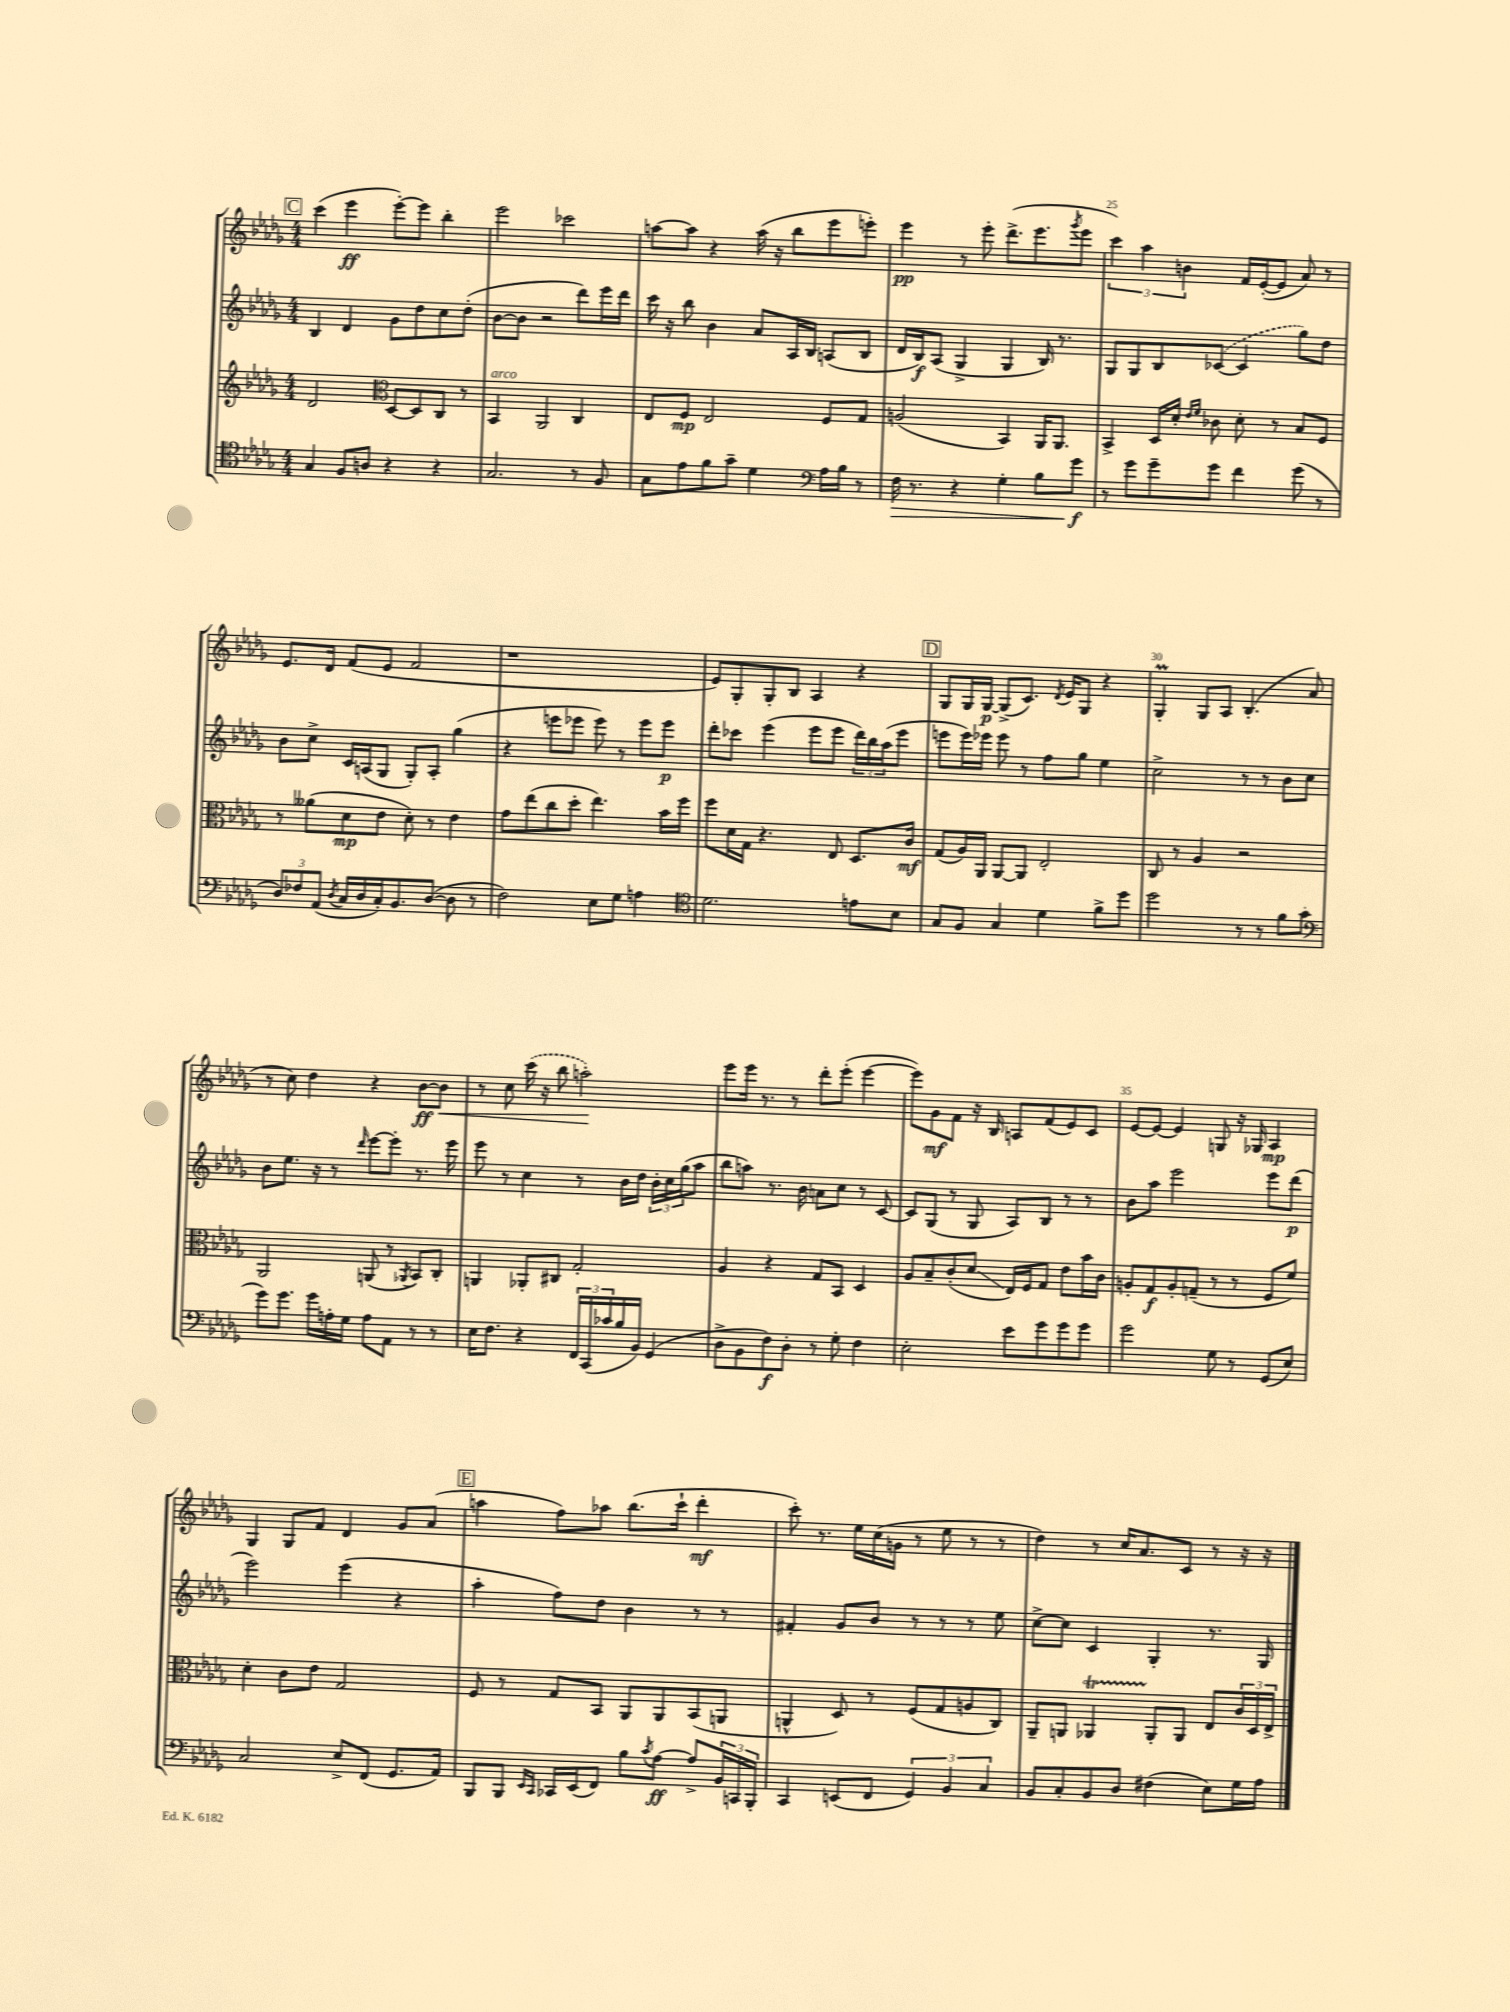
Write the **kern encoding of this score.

**kern	**kern	**kern	**kern
*staff4	*staff3	*staff2	*staff1
*clefC4	*clefG2	*clefG2	*clefG2
*k[b-e-a-d-g-]	*k[b-e-a-d-g-]	*k[b-e-a-d-g-]	*k[b-e-a-d-g-]
*M4/4	*M4/4	*M4/4	*M4/4
4G-/	2d-/	4B-/	(4ccc\
8F/L	.	4d-/	4eee-\
8A/J	.	.	.
*	*clefC3	*	*
4r	[8D-/L	8g-\L	[8eee-'\L)
.	8D-/]	8dd-\	8eee-\]J
4r	8C/J	8cc\	4bb-'\
.	8r	(8dd-'\J	.
=	=	=	=
2.G-/	4BB-/	[8b-\L	2eee-\
.	.	8b-\]J	.
.	2AA-/	2r	.
.	.	.	2ccc-\
8r	4C/	8ddd-\L)	.
8F/	.	16eee-\L	.
.	.	16ddd-\JJ	.
=	=	=	=
8G-\L	8E-/L	16ccc\	[8aa\L
.	.	16r	.
8e-\	8F/J	8bb-\	8aa\]J
8f\	2E-/	4b-\	4r
8g-~\J	.	.	.
4d-\	.	8a-/L	(16aa\
.	.	.	16r
.	.	16A-/L	8bb-\L
.	.	16B-/JJ	.
*clefF4	*	*	*
16A-\LL	8F/L	(8A/L	8eee-\
16B-\JJ	.	.	.
8r	8G-/J	8B-/J	8eee'\J)
=	=	=	=
16F\	(2A/	16d-/LL	4eee-\
8.r	.	16B-/J)	.
.	.	(8A-/J	.
4r	.	4G-^/	8r
.	.	.	8eee-'\
4G-'\	4BB-/)	4G-/	(8.ddd-^\L
.	.	.	8.eee-\
8B-\L	16AA-/LK	16B-/)	.
.	8.AA-/J	8.r	.
.	.	.	8qggg-/
8g-\J	.	.	8eee-\J
=	=	=	=
8r	4BB-^/	8G-/L	6ccc\)
8g-\L	.	8G-/	.
.	.	.	6aa-\
8g-~\	16D-/LL	8B-/	.
.	16d-'/JJ	.	.
.	.	.	6b\
.	16qqe-/LL	.	.
.	16qqf/JJ	.	.
8g-\J	8c-\	([8c-/J	.
4f\	8d-'\	4c-/]	16f/LL
.	.	.	([16e-'/J
.	8r	.	8e-/]J
(8g-\	8B-/L	8gg-\L)	8a-/)
8r	8F/J	8dd-\J	8r
=	=	=	=
12D-/L)	8r	8b-\L	8.e-/L
12F-/	.	.	.
.	(8a--\L	8cc^\J	.
(12AA-/J	.	.	.
.	.	.	16d-/Jk
8qD-/	.	.	.
16C/LL	8d-\	16c/LL	(8f/L
16D-/	.	(16A/J	.
16C'/J)	8e-\J	8G-/J	8e-/J
8.BB-/	.	.	.
.	8d-'\)	8G-'/L)	2f/
([8D-/J	8r	8A'/J	.
8D-\]	4e-\	(4gg-\	.
8r	.	.	.
=	=	=	=
2F\)	8g-\L	4r	1r
.	(8ee-\	.	.
.	8cc\	8eee\L	.
.	8dd-'\J	8eee-\J	.
8E-\L	4.ee-\)	8eee-\)	.
8G-\J	.	8r	.
4A\	.	8eee-\L	.
.	16b-\LL	8eee-\J	.
.	16ff\JJ	.	.
=	=	=	=
*clefC4	*	*	*
2.d-\	8ff\L	8ddd-'\L	8e-/L)
.	16d-\L	8ccc-\J	8G-'/
.	16G-\JJ	.	.
.	4.r	(4eee-\	8G-'/
.	.	.	8B-/J
.	.	8eee-\L	4A-/
.	8E-/	8eee-\J	.
8e\L	8.D-/L	24ddd-\LL)	4r
.	.	24bb-\	.
.	.	(24aa-\J	.
8B-\J	.	8eee-\J	.
.	16c/Jk	.	.
=	=	=	=
8G-/L	(8G-/L	8eee\L	8G-/L
8F/J	16A-/L)	16eee\L)	16G-/L
.	16AA-/JJ	16eee-\JJ	[16G-/JJ
4G-/	[8AA-/L	8eee-\	(8G-^/]L
.	8AA-/]J	8r	8.c/J)
4d-\	2E-'/	8ff\L	.
.	.	.	8qd-/
.	.	.	16e-/LK
.	.	8gg-\J	8G-/J
8f^\L	.	4ee-\	4r
8dd-\J	.	.	.
=	=	=	=
2dd-\	8C/	2cc^\	4G-'/
.	8r	.	.
.	4A-/	.	8G-/L
.	.	.	8A-/J
8r	2r	8r	(4.B-'/
8r	.	8r	.
8f\L	.	8b-\L	.
(8g-\J	.	8cc\J	8a-/
=	=	=	=
*clefF4	*	*	*
8g-\L)	2AA-/	8b-\L	8r
8.g-\J	.	8.ee-\J	8cc\)
.	.	.	4dd-\
16g-\LL	.	16r	.
16A'\	.	8r	.
16G-\JJ	.	.	.
.	.	16qqddd-/	.
8A\L	(8AA/	[8eee-\L	4r
8AA-\J	8r	8eee-'\]J	.
.	8qAA-/	.	.
8r	8BB-/L)	8.r	[8b-\L
8r	8C'/J	.	8b-\]J
.	.	16eee-\	.
=	=	=	=
16E-\LK	4AA/	8eee-\	8r
8.F\J	.	.	.
.	.	8r	8cc\
4r	8AA-'/L	4cc\	(16ccc\
.	.	.	16r
.	8C#/J	.	8bb-\
24FF/LL	2G-'/	8r	2aa'\)
(24CC/	.	.	.
24c-/	.	.	.
16B-/	.	16b-\LL	.
16BB-/JJ)	.	16dd-\JJ	.
(4GG-/	.	24b-'\LL	.
.	.	24cc\	.
.	.	(24gg-\J	.
.	.	8aa-\J	.
=	=	=	=
8D-^\L	4A-/	8bb-\L	8eee-\L
8BB-\	.	8aa\J)	16eee-\Jk
.	.	.	8.r
8F\)	4r	8.r	.
8D-'\J	.	.	8r
.	.	16b-\	.
8r	8G-/L	8a\L	8ddd-'\L
8G-'\	8BB-/J	8cc\J	(8eee-'\J
4F\	4D-/	8r	[4eee-\
.	.	[8c/	.
=	=	=	=
2E-'\	8A-/L	8c/]L	8eee-\]L)
.	8B-~/	(8G-/J	8g-\
.	(8c'/	8r	8f\J
.	8d-/J	8G-/	16r
.	.	.	16B-/
8e-\L	16E-/LL)	8A-/L)	8A/L
.	16F/J	.	.
8g-\	8G-/J	8B-/J	(8f/
8g-\	8e-\L	8r	8e-/)
8g-\J	16b-\L	8r	8c/J
.	16c\JJ	.	.
=	=	=	=
2g-\	8A'/L	8b-\L	[8e-/L
.	8G-/	8aa-\J	8e-/_J
.	8A'/	2eee-\	4e-/]
.	(8G~/J	.	.
8G-\	8r	.	8G/
8r	8r	.	16r
.	.	.	16G-/
(8GG-/L	8F/L	8eee-\L	4A-/
8E-/J)	8f/J)	(8ddd-\J	.
=	=	=	=
2C/	4d-'\	2eee-\)	4G-/
.	8c\L	.	8G-/L
.	8e-\J	.	8f/J
8E-^/L	2G-/	(4eee-\	4d-/
(8FF/J	.	.	.
8.GG-/L	.	4r	8g-/L
.	.	.	(8a-/J
16AA-/Jk)	.	.	.
=	=	=	=
8BBB-/L	8F/	4aa-'\	4aa\
8BBB-/J	8r	.	.
16qqEE-/LL	.	.	.
16qqCC/JJ	.	.	.
16CC-/LL	8G-/L	8ff\L)	8ff\L)
(16EE-/J	.	.	.
8FF/J)	8BB-/J	8dd-\J	8aa-\J
8B-\L	8AA-/L	4b-\	(8.bb-\L
8qc/	.	.	.
[8A-\J	8AA-/	.	.
.	.	.	16ccc`\Jk
8A-^/]L	(8BB-/	8r	4ddd-'\
24BB-/L	8AA/J	8r	.
24CC/	.	.	.
24BBB-'/JJ	.	.	.
=	=	=	=
4CC/	4AA^^/	4f#'/	8ccc'\)
.	.	.	8.r
(8EE/L	8D-/)	8g-/L	.
.	.	.	16ee-\LL
8FF/J	8r	8b-/J	(16cc\
.	.	.	16g\JJ
6GG-/)	(8F/L	8r	8r
.	8G-/	8r	8ee-\
6BB-/	.	.	.
.	8A/	8r	8r
6C/	.	.	.
.	8C/J)	8ee-\	8r
=	=	=	=
8BB-/L	8AA-~/L	[8cc^\L	4dd-\)
8C'/	8AA/J	8cc\]J	.
8BB-/	4AA-/	4c/	8r
8D-/J	.	.	16cc/LK
.	.	.	8.a-/
(4F#\	8AA-'/L	4G-'/	.
.	8AA-/J	.	8c/J
8E-\L)	8E-/L	8.r	8r
16G-\L	24c/L	.	16r
.	24D-/	.	.
16A-\JJ	.	16G-/	16r
.	24E-^/JJ	.	.
==	==	==	==
*-	*-	*-	*-
